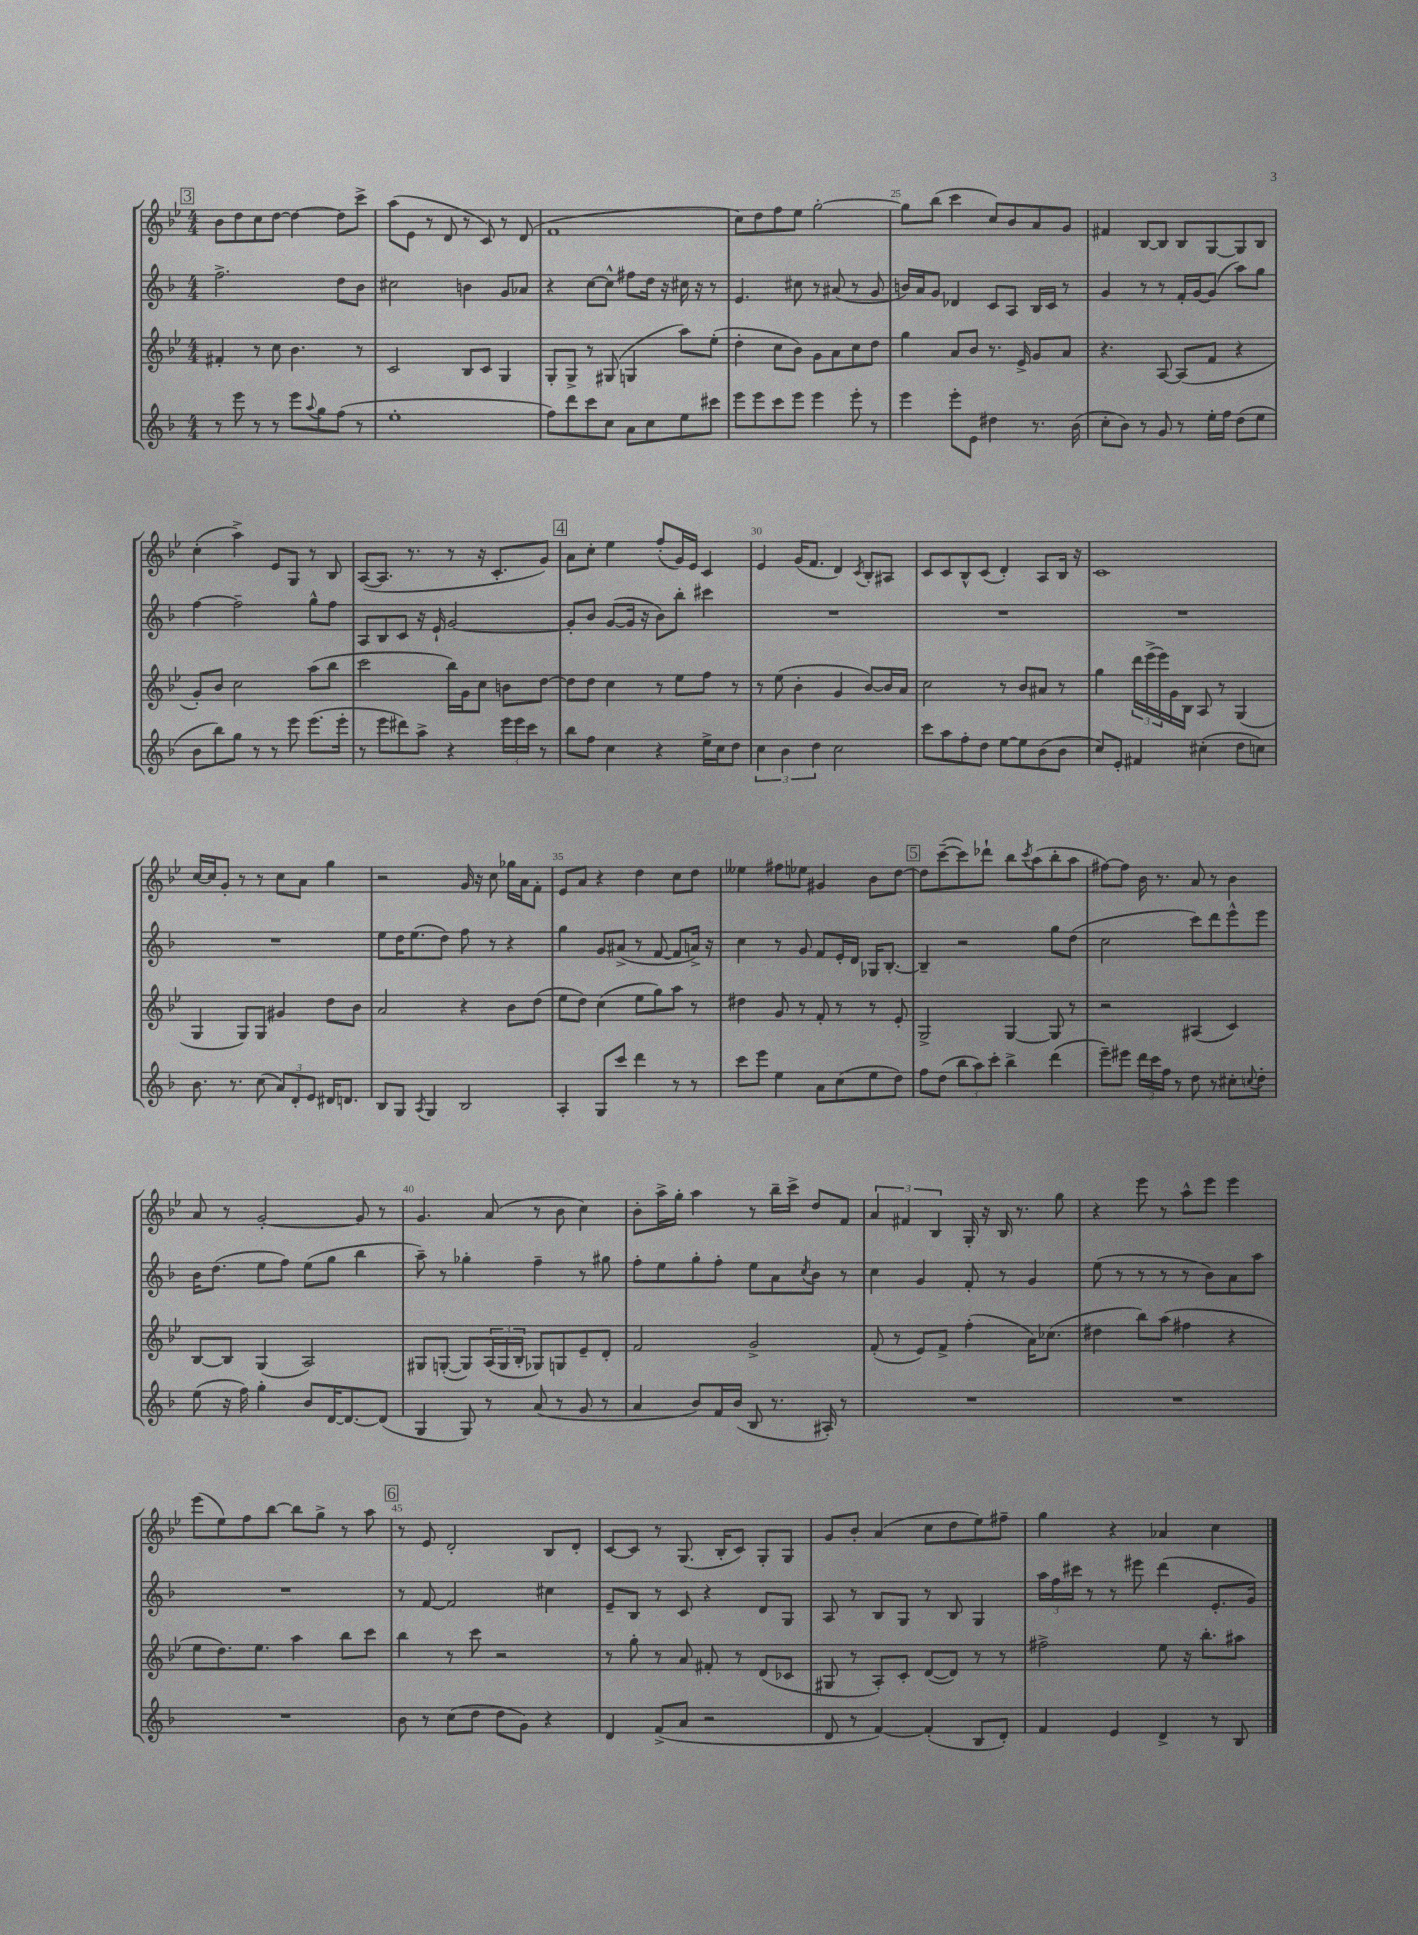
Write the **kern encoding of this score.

**kern	**kern	**kern	**kern
*staff4	*staff3	*staff2	*staff1
*clefG2	*clefG2	*clefG2	*clefG2
*k[b-]	*k[b-e-]	*k[b-]	*k[b-e-]
*M4/4	*M4/4	*M4/4	*M4/4
8r	4f#'/	2.ff^\	8b-\L
8eee\	.	.	8dd\
8r	8r	.	8cc\
8r	8cc\	.	[8dd\J
8eee\L	4.b-\	.	4dd\_
8qqaa/	.	.	.
8gg\	.	.	.
(8ff\J	.	8dd\L	8dd\]L
8r	8r	8b-\J	8ccc^\J
=	=	=	=
1ee'	2c/	2cc#\	(8aa\L
.	.	.	8e-\J
.	.	.	8r
.	.	.	8d/
.	8B-/L	4b\	8r
.	8c/J	.	8c/)
.	4G/	8g/L	8r
.	.	8a-/J	(8d/
=	=	=	=
8ff\L)	8G'/L	4r	1f
8ddd\	8G^/J	.	.
8ccc\	8r	[8cc\L	.
8cc\J	(8G#/	8cc^^\]J	.
8a\L	4G/	8ff#\L	.
8cc\	.	16dd\Jk	.
.	.	16r	.
8ee\	8aa\L)	16cc#\	.
.	.	16r	.
8ccc#\J	(8ee-'\J	8r	.
=	=	=	=
8eee\L	4dd'\	4.e/	8cc\L)
8eee\	.	.	8dd\
8ccc\	8cc\L	.	8ff\
8eee\J	8b-\J)	8cc#\	8ee-\J
4eee\	8g\L	8r	[2gg'\
.	8a\	(8a#/	.
8eee'\	8cc\	8r	.
8r	8dd\J	8g/	.
=	=	=	=
4eee\	4gg\	16b/LL)	8gg\]L
.	.	16a/J	.
.	.	8g/J	(8bb-\J
8eee'\L	8a/L	4d-/	4ccc\
8e\J	8b-/J	.	.
4dd#\	8.r	8c/L	8cc/L)
.	.	8A/J	8b-/
.	16e-^/	.	.
8.r	8g/L	16B-/LL	8a/
.	.	16c/JJ	.
.	8a/J	8r	8g/J
(16b-\	.	.	.
=	=	=	=
8cc'\L	4.r	4g/	4f#/
8b-\J)	.	.	.
8r	.	8r	[8B-/L
8g/	[8A/	8r	8B-/]J
8r	(8A/]L	16f'/LL	8B-/L
.	.	[16g/J	.
16ee'\LL	8f/J	(8g/]J	[8G/
16ff\JJ	.	.	.
(8dd\L	4r	8aa\L)	8G/]
8ee\J	.	8gg\J	8B-/J
=	=	=	=
8b-\L	8g'/L)	[4ff\	(4cc'\
8bb-\)	8b-/J	.	.
8gg\J	2cc\	2ff~\]	4aa^\)
8r	.	.	.
8r	.	.	8e-/L
8eee\	.	.	8G/J
(8.eee\L	(8aa\L	8gg^^\L	8r
.	8bb-\J	8ff\J	8B-/
16eee'\Jk	.	.	.
=	=	=	=
8r	2ccc\	8A/L	([8A/L
8eee\L	.	8B-/	8.A/]J
8ddd#\)	.	8c/J	.
.	.	.	8.r
8aa^\J	.	16r	.
.	.	16e`/	.
4r	16bb-\LL)	[2g/	8r
.	16g\J	.	.
.	8cc\J	.	16r
.	.	.	8.c'/L
24eee\LL	8b\L	.	.
24eee\	.	.	.
24ccc\JJ	.	.	.
8r	[8dd\J	.	8g/J)
=	=	=	=
8bb-\L	8dd\]L	8g'/]L	8a\L
8ff\J	8dd\J	8b-/J	8cc'\J
4cc\	4cc\	([8g/L	4ee-\
.	.	16g/]Jk	.
.	.	16r	.
4r	8r	8b-\L)	(8ff'/L
.	8ee-\L	8bb-'\J	16g/L)
.	.	.	16e-/JJ
16ee^\LL	8ff\J	4ccc#\	4c/
16cc\J	.	.	.
8dd\J	8r	.	.
=	=	=	=
6cc\	8r	1r	4e-/
.	(8ee-\	.	.
6b-\	.	.	.
.	4b-'\	.	(16g/LK
.	.	.	8.f/J
6dd\	.	.	.
2cc\	4g/	.	4d/)
.	.	.	8qc/
.	[8b-/L)	.	8B-'/L
.	16b-/]L	.	8A#/J
.	16a/JJ	.	.
=	=	=	=
8ccc\L	2cc\	1r	8c/L
8aa\	.	.	8c/
8ff'\	.	.	8B-^^/
8dd\J	.	.	(8c/J
[8ee\L	8r	.	4d'/)
8ee\]	8b-/L	.	.
(8b-\	8a#/J	.	8A/L
8b-\J	8r	.	16B-/Jk
.	.	.	16r
=	=	=	=
8cc/L)	4gg\	1r	1c
8e'/J	.	.	.
4f#/	24ddd\LL	.	.
.	(24eee-^\	.	.
.	24eee-\)	.	.
.	16g\	.	.
.	16B-\JJ	.	.
(4cc#'\	8A/	.	.
.	8r	.	.
8dd\L	(4G/	.	.
8cc\J)	.	.	.
=	=	=	=
8.b-\	4G/	1r	[16cc/LL
.	.	.	16cc/]J
.	.	.	8g'/J
8.r	.	.	.
.	8G/L)	.	8r
(8cc\	8G/J	.	8r
12a/L)	4g#/	.	8cc\L
12d'/	.	.	.
.	.	.	8a\J
12e/J	.	.	.
16d#/LK	8dd\L	.	4gg\
8.d/J	.	.	.
.	8b-\J	.	.
=	=	=	=
8B-/L	2a/	8ee\L	2r
8G/J	.	16dd\K	.
.	.	(8.ee\	.
8qA/	.	.	.
4G/	.	.	.
.	.	8dd\J)	.
2B-/	4r	8ff\	16g/
.	.	.	16r
.	.	8r	8cc\
.	8b-\L	4r	16gg-\LL
.	.	.	16a\J
.	(8dd\J	.	8f'\J
=	=	=	=
4A'/	8ee-\L	4gg\	8e-/L
.	8dd\J)	.	8a/J
8G/L	(4cc\	8g/L	4r
8ccc/J	.	(8a#^/J	.
4ddd\	8ee-\L	8r	4dd\
.	8gg\)	[8f/	.
8r	8aa\J	8f/]L	8cc\L
8r	8r	16a^/Jk)	8dd\J
.	.	16r	.
=	=	=	=
8ccc\L	4dd#\	4cc\	4ee--\
8eee\J	.	.	.
4ee\	8g/	8r	8ff#\L
.	8r	8g/	8ee-\J
8a\L	8f'/	8f/L	4g#/
(8cc\	8r	16e'/L	.
.	.	16d/JJ	.
8ee\	8r	16G-/LK	8b-\L
.	.	[8.B-'/J	.
8dd\J)	8e-'/	.	[8dd\J
=	=	=	=
8ff\L	2G^/	4B-~/]	8dd\]L
(8dd\J	.	.	([8ccc~\
12bb-\L	.	2r	8ccc\])
12aa\)	.	.	.
.	.	.	8ddd-`\J
12ccc'\J	.	.	.
4bb-^\	[4G/	.	8bb-\L
.	.	.	8qccc/
.	.	.	(8aa\
(4ddd\	8G/]	8gg\L	8bb-'\
.	8r	(8dd\J	8aa\J
=	=	=	=
8eee~\L)	2r	2cc\	[8ff#\L)
8eee#\J	.	.	8ff#\]J
24ddd\LL	.	.	16b-\
24ccc\	.	.	.
.	.	.	8.r
24ff\JJ	.	.	.
8r	.	.	.
8dd\	(4A#/	8ccc\L)	8a/
8r	.	8ddd\	8r
8cc#'\L	4c/)	8eee^^\	4b-\
8qqcc/	.	.	.
8dd'\J	.	8eee\J	.
=	=	=	=
(8ee\	[8B-/L	16b-\LK	8a/
.	.	(8.dd\J	.
16r	8B-/]J	.	8r
16ff\)	.	.	.
4gg'\	(4G/	8ee\L	[2g'/
.	.	8ff\J)	.
8b-/L	2A/)	(8ee\L	.
[16d/K	.	8gg\J	.
8.d/_	.	.	.
.	.	4bb-\	8g/]
(8d/]J	.	.	8r
=	=	=	=
4G/	8G#/L	8aa~\)	4.g/
.	([8G'/J	8r	.
8G/)	8G/]L)	4gg-'\	.
8r	(24A/L	.	(8a/
.	24G/	.	.
.	24B-'/JJ	.	.
(8a/	8G-/L)	4ff~\	8r
8r	8G/	.	8b-\
8g/	8e-~/	8r	4cc\)
8r	8d'/J	8gg#\	.
=	=	=	=
4a/	2f/	8ff'\L	8b-'\L
.	.	8ee\	16aa^\L
.	.	.	16gg'\JJ
8b-/L)	.	8gg'\	4aa\
16f/L	.	8ff'\J	.
(16b-/JJ	.	.	.
8B-/	2g^/	8ee\L	8r
8.r	.	8a\	16bb-~\LL
.	.	.	16ccc^\JJ
.	.	8qcc/	.
.	.	8b-\J	8dd/L
16A#'/)	.	.	.
8r	.	8r	8f/J
=	=	=	=
1r	(8f'/	4cc\	6a/
.	8r	.	.
.	.	.	6f#/
.	8e-/L)	4g/	.
.	.	.	6B-/
.	8f^/J	.	.
.	(4ff'\	8f'/	16G'/
.	.	.	16r
.	.	8r	16B-/
.	.	.	8.r
.	16a\LK)	4g/	.
.	(8.cc-\J	.	.
.	.	.	8gg\
=	=	=	=
1r	4dd#\	(8ee\	4r
.	.	8r	.
.	8bb-\L)	8r	8eee-\
.	(8aa\J	8r	8r
.	4ff#\	8r	8aa^^\L
.	.	8b-\L)	8eee-\J
.	4r	8a\	4eee-\
.	.	8aa\J	.
=	=	=	=
1r	8ee-\L	1r	(8eee-\L
.	8.dd\)	.	8ee-\)
.	.	.	8ff\
.	8.ee-\J	.	.
.	.	.	[8bb-\J
.	4aa\	.	8bb-\]L
.	.	.	8gg^\J
.	8bb-\L	.	8r
.	8ccc\J	.	8aa\
=	=	=	=
8b-\	4bb-\	8r	8r
8r	.	[8f/	8e-/
(8cc\L	8r	2f/]	2d'/
8dd\J	8ccc\	.	.
8dd\L	2r	.	.
8g\J)	.	.	.
4r	.	4cc#\	8B-/L
.	.	.	8d'/J
=	=	=	=
4d/	8r	8e~/L	[8c/L
.	8gg'\	8B-/J	8c/]J
(8f^/L	8r	8r	8r
8a/J	8a/	8c/	(8.G/
2r	8f#'/	4r	.
.	.	.	16B-'/LK
.	8r	.	8c/J)
.	(8d/L	8d/L	8G'/L
.	8c-/J	8G/J	8G/J
=	=	=	=
8d/	8G#/	8A/	8g/L
8r	8r	8r	8b-'/J
[4f/)	8A'/L)	8B-/L	(4a/
.	8c'/J	8G/J	.
(4f'/]	([8d/L	8r	8cc\L
.	8d/]J)	8B-/	8dd\
8B-/L	8r	4G/	8ee-\)
8d'/J)	8r	.	8ff#~\J
=	=	=	=
4f/	2ff#^\	24aa\LL	4gg\
.	.	24ff\	.
.	.	24ccc#\JJ	.
.	.	8r	.
4e/	.	8r	4r
.	.	8eee#\	.
4d^/	8ee-\	(4ddd\	4a-/
.	16r	.	.
.	8.bb-'\L	.	.
8r	.	8.e'/L	4cc\
8B-/	8aa#\J	.	.
.	.	16g/Jk)	.
==	==	==	==
*-	*-	*-	*-
